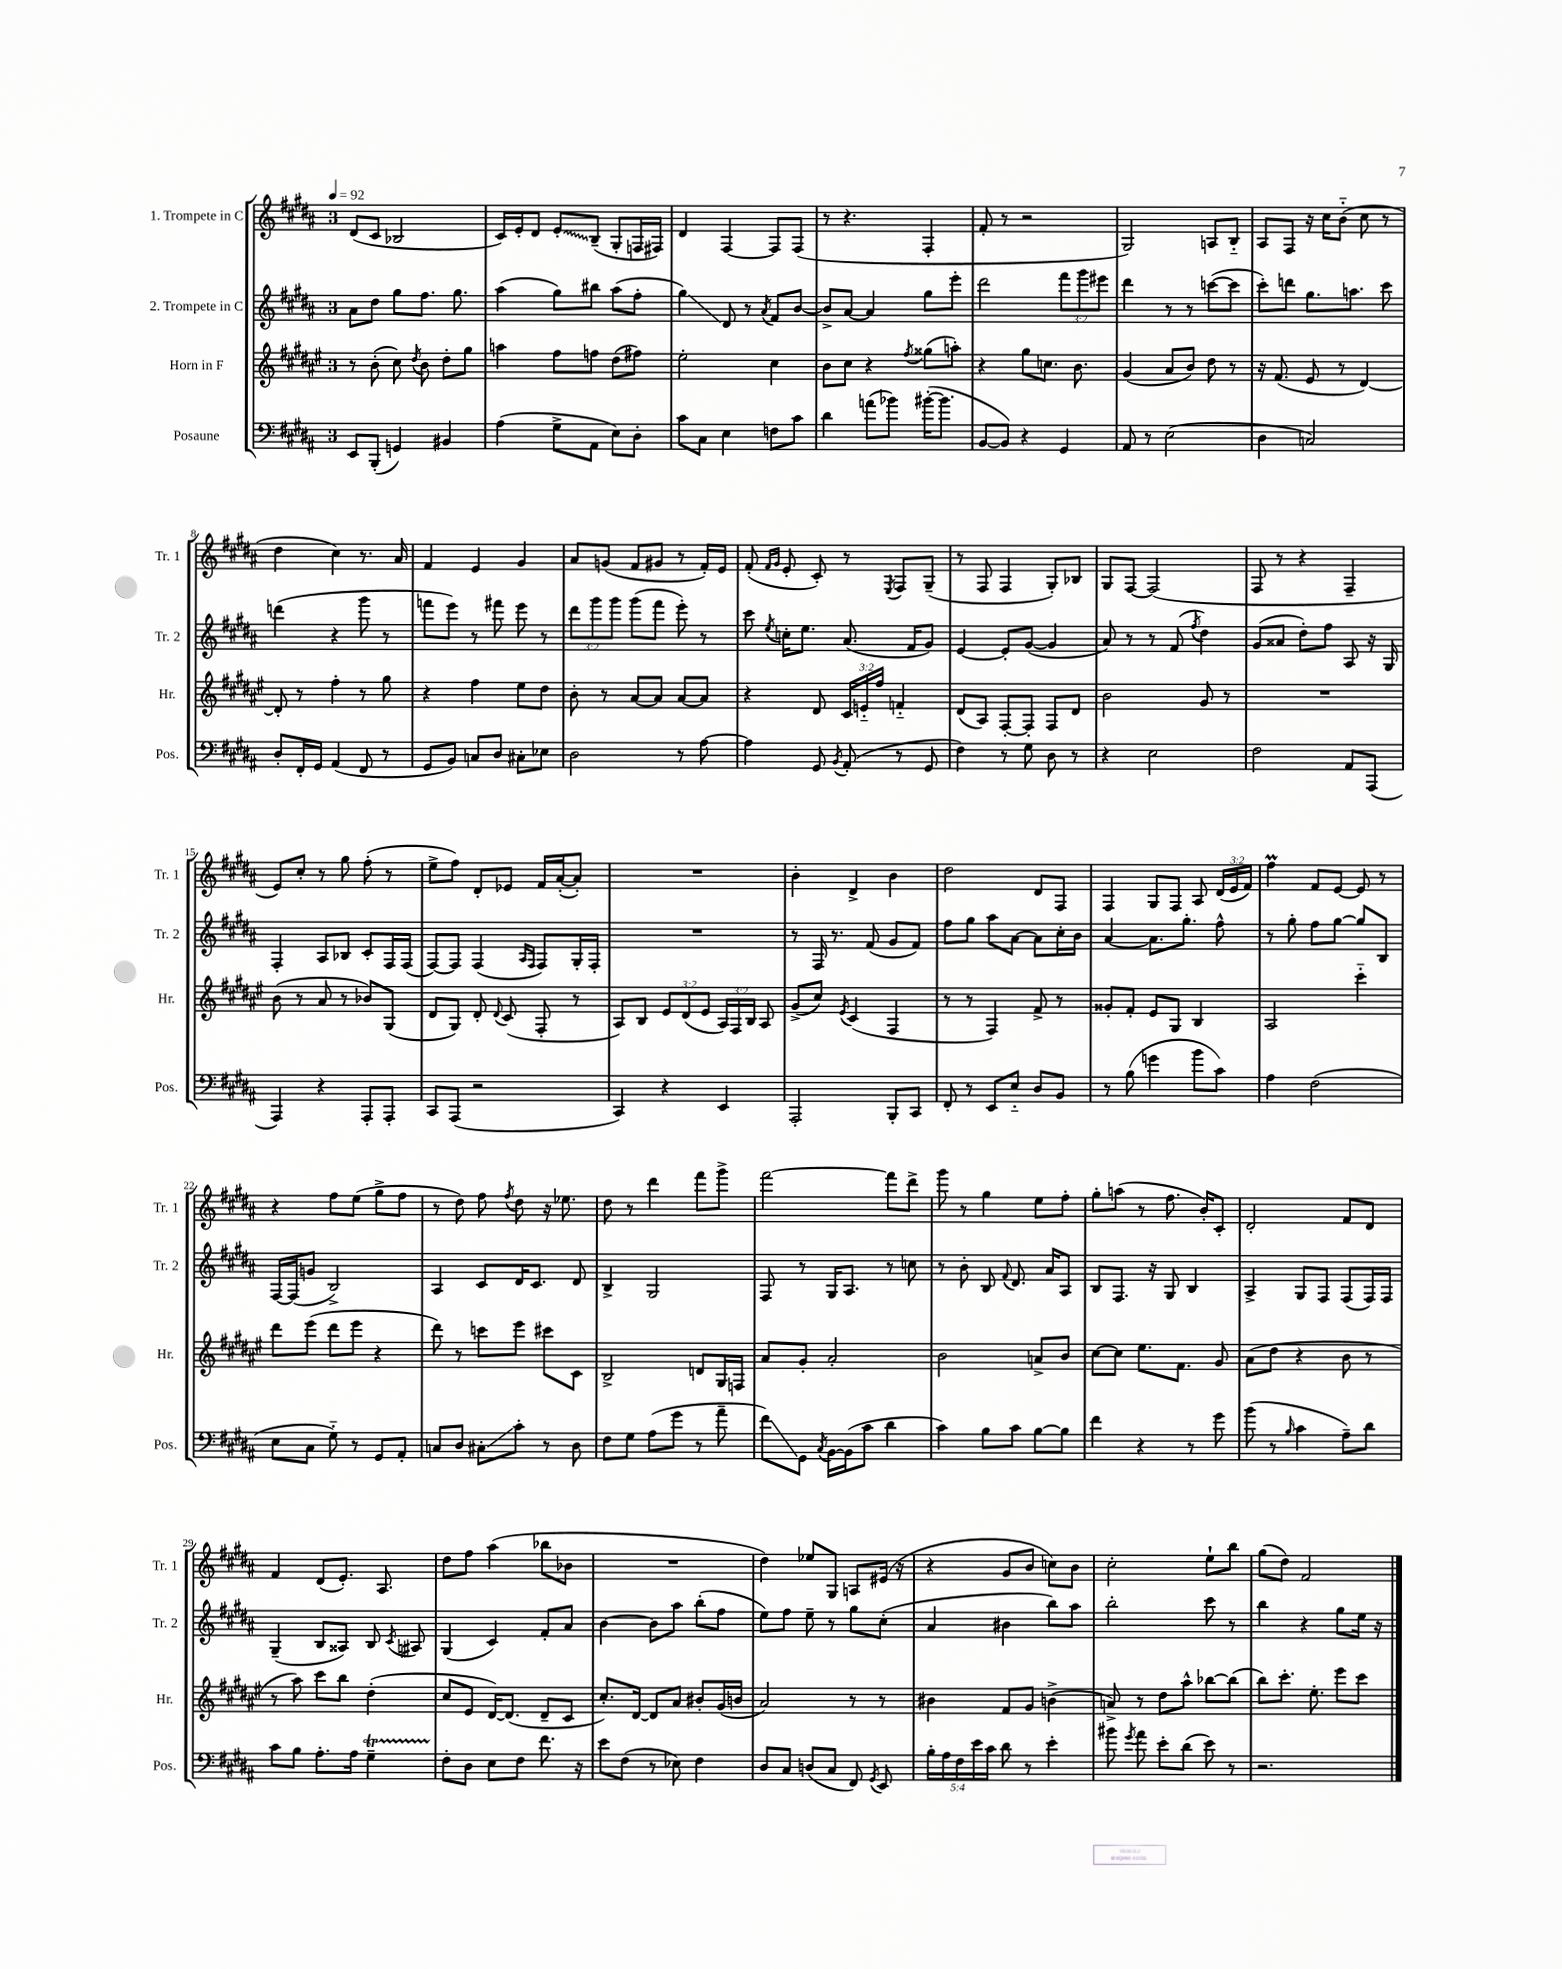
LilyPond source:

<<
\new StaffGroup <<
\new Staff = "s0" \with { instrumentName = "1. Trompete in C" shortInstrumentName = "Tr. 1" } {
    \clef treble \key b \major \once \override Staff.TimeSignature.style = #'single-digit \time 3/4 \override Staff.TupletNumber.text = #tuplet-number::calc-fraction-text \tempo 4 = 92
    \autoBeamOff dis'8[( cis'8] bes2 |
    cis'16[) e'16-. dis'8] \once \override Glissando.style = #'zigzag e'8[-.\glissando b8]--( gis8[-. f16 fis16]) |
    dis'4 fis4~ fis8[ fis8]( |
    r8 r4. fis4-. |
    fis'8-. r8 r2 |
    gis2) a8[ b8]-_ |
    ais8[ fis8] r16 cis''16[ b'8]-_( cis''8 r8 |
    dis''4 cis''4) r8. ais'16 |
    fis'4 e'4 gis'4 |
    ais'8[ g'8]( fis'8[ gis'8] r8 fis'16[-.) e'16] |
    fis'8-.( \grace { fis'16[ gis'16] } e'8-. cis'8-.) r8 \acciaccatura { e8 } fis8[ gis8]--( |
    r8 fis8 fis4 gis8[-.) bes8] |
    gis8[ fis8]~ fis2( |
    fis8 r8 r4 fis4-- |
    e'8[) cis''8]-. r8 gis''8 fis''8-.( r8 |
    e''8[-> fis''8]) dis'8[-. ees'8] fis'16[ ais'16~-.( ais'8]-.) |
    R2. |
    b'4-. dis'4-> b'4 |
    dis''2 dis'8[ fis8] |
    fis4 gis8[ fis8] ais8 \tuplet 3/2 { dis'16[( e'16 fis'16]) } |
    fis''4\prall fis'8[ e'8]~ e'8 r8 |
    r4 fis''8[ e''8]( gis''8[-> fis''8] |
    r8 dis''8) fis''8 \acciaccatura { fis''8 } dis''8 r16 ees''8. |
    dis''8 r8 dis'''4 fis'''8[ gis'''8]-> |
    fis'''2~ fis'''8[ dis'''8]-> |
    gis'''8 r8 gis''4 e''8[ fis''8]-. |
    gis''8[-. a''8]( r8 fis''8. b'16[-.) cis'8]-. |
    dis'2-. fis'8[ dis'8] |
    fis'4 dis'8[( e'8.]-.) ais8. |
    dis''8[ fis''8] ais''4( bes''8[ bes'8] |
    R2. |
    dis''4) ees''8[ gis8] a8[ eis'16]( r16 |
    r4 gis'8[ b'8] c''8[) b'8] |
    cis''2-. e''8[-! b''8] |
    gis''8[( dis''8]) fis'2 \bar "|." |
}
\new Staff = "s1" \with { instrumentName = "2. Trompete in C" shortInstrumentName = "Tr. 2" } {
    \clef treble \key b \major \once \override Staff.TimeSignature.style = #'single-digit \time 3/4 \override Staff.TupletNumber.text = #tuplet-number::calc-fraction-text
    \autoBeamOff ais'8[ dis''8] gis''8[ fis''8.] gis''8. |
    ais''4( gis''8[) bis''8] ais''8[( fis''8]-. |
    gis''4\glissando) dis'8 r8 \acciaccatura { ais'8 } fis'8[ b'8]~ |
    b'8[-> ais'8]~ ais'4 gis''8[ e'''8]-. |
    dis'''2 \tuplet 3/2 { fis'''8[ gis'''8 eis'''8] } |
    dis'''4 r8 r8 c'''8[~( c'''8] |
    cis'''8[-.) d'''8] gis''8.[ a''8.] cis'''8 |
    d'''4( r4 gis'''8 r8 |
    f'''8[ e'''8]) r8 fis'''8 e'''8 r8 |
    \tuplet 3/2 { dis'''8[ gis'''8 gis'''8] } gis'''8[( fis'''8] e'''8-.) r8 |
    cis'''8 \acciaccatura { e''8 } c''16[-. e''8.] ais'8.( fis'16[ gis'8]) |
    e'4~ e'8[-. gis'8]~( gis'4 |
    ais'8) r8 r8 fis'8( \acciaccatura { fis''8 } dis''4) |
    gis'8[( aisis'8] dis''8[-.) fis''8] ais8 r16 gis16 |
    fis4-. ais8[ bes8] cis'8[-. fis16 fis16]( |
    fis8[~) fis8] fis4( \grace { ais16[ fis16] } fis8[) gis16-. fis16]-. |
    R2. |
    r8 fis16 r8. fis'8( gis'8[ fis'8]) |
    fis''8[ gis''8] ais''8[ ais'8]~ ais'8[ cis''16-. b'16] |
    ais'4~ ais'8.[ gis''8.]-. fis''8-^ |
    r8 gis''8-. fis''8[ gis''8]~ gis''8[ b8] |
    fis16[~ fis16( g'8] b2->) |
    ais4 cis'8[ dis'16 cis'8.] dis'8 |
    b4-> gis2 |
    fis8 r8 gis16[ ais8.] r8 c''8 |
    r8 b'8-. b8 \appoggiatura { fis'8 } dis'8. ais'16[ ais8] |
    b8[ fis8.] r16 gis8 b4 |
    ais4-> gis8[ fis8] fis8[( fis16) fis16] |
    gis4--( b8[ aisis8]) b8 \acciaccatura { cis'8 } ais8 |
    gis4( cis'4) fis'8[-. ais'8] |
    b'4~ b'8[ ais''8] b''8[-.( fis''8] |
    e''8[) fis''8] e''8-- r8 gis''8[ cis''8]-.( |
    ais'4 bis'4 b''8[) ais''8] |
    b''2-. cis'''8 r8 |
    b''4 r4 gis''8[ e''16] r16 \bar "|." |
}
\new Staff = "s2" \with { instrumentName = "Horn in F" shortInstrumentName = "Hr." } {
    \clef treble \key fis \major \once \override Staff.TimeSignature.style = #'single-digit \time 3/4 \override Staff.TupletNumber.text = #tuplet-number::calc-fraction-text
    \autoBeamOff r8 b'8-.( cis''8) \acciaccatura { dis''8 } b'8 dis''8[-. gis''8] |
    a''4 fis''8[ f''8] dis''8[( fis''8]) |
    eis''2-. cis''4 |
    b'8[ cis''8] r4 \acciaccatura { fis''8 } gisis''8[( a''8]-.) |
    r4 gis''8[ c''8.] b'8. |
    gis'4( ais'8[ b'8]) dis''8 r8 |
    r16 fis'8.( eis'8 r8 dis'4~) |
    dis'8-. r8 fis''4-. r8 gis''8 |
    r4 fis''4 eis''8[ dis''8] |
    b'8-. r8 ais'8[~ ais'8] ais'8[~ ais'8] |
    r4 dis'8 \tuplet 3/2 { cis'16[ e'16-_ fis''16] } f'4-_ |
    dis'8[( ais8]) fis8[~-. fis8]-. fis8[ dis'8] |
    b'2 gis'8 r8 |
    R2. |
    b'8( r8 ais'8 r8 bes'8[) gis8]( |
    dis'8[ gis8]) dis'8-. \appoggiatura { dis'8 } cis'8( fis8-. r8 |
    ais8[) b8] \tuplet 3/2 { eis'8[ dis'8( eis'8] } \tuplet 3/2 { ais16[) fis16 b16] } ais8 |
    gis'8[->( cis''8]) \acciaccatura { eis'8 } cis'4( fis4 |
    r8 r8 fis4) fis'8-> r8 |
    gisis'8[-. fis'8]-. eis'8[ gis8] b4 |
    ais2 cis'''4-_ |
    dis'''8[ eis'''8]( dis'''8[ eis'''8] r4 |
    dis'''8) r8 c'''8[ eis'''8] cis'''8[ cis'8] |
    b2-> d'8[ gis16 f16] |
    ais'8[ gis'8]-. ais'2-. |
    b'2 a'8[-> b'8] |
    cis''8[~ cis''8] eis''8.[ fis'8.] gis'8 |
    ais'8[( dis''8] r4 b'8 r8 |
    r8 ais''8) cis'''8[ b''8] dis''4-.( |
    cis''8[ eis'8] dis'16[~) dis'8.]( dis'8[-- cis'8] |
    cis''8.[-.) dis'16]~ dis'8[ ais'8] bis'8[-. gis'16( b'16] |
    ais'2) r8 r8 |
    bis'4 fis'8[ gis'8] b'4->( |
    a'8->) r8 dis''8[ ais''8]-^ bes''8[~ bes''8]( |
    b''8[) cis'''8.]-. eis''8.-. eis'''8[ cis'''8] \bar "|." |
}
\new Staff = "s3" \with { instrumentName = "Posaune" shortInstrumentName = "Pos." } {
    \clef bass \key b \major \once \override Staff.TimeSignature.style = #'single-digit \time 3/4 \override Staff.TupletNumber.text = #tuplet-number::calc-fraction-text
    \autoBeamOff e,8[ b,,8]-.( g,4) bis,4 |
    ais4( gis8[-> ais,8] e8[) dis8]-. |
    cis'8[ cis8] e4 f8[ cis'8] |
    dis'4 a'8[( bes'8]) bis'16[~-.( bis'8.] |
    b,8[~ b,8]) r4 gis,4 |
    ais,8 r8 e2( |
    dis4 c2) |
    dis8[-. fis,16-. gis,16] ais,4( fis,8 r8 |
    gis,8[ b,8]) c8[ dis8] cis8[-. ees8] |
    dis2 r8 ais8~ |
    ais4 gis,8 \acciaccatura { b,8 } ais,8-.( r8 gis,8 |
    fis4) r8 gis8 dis8 r8 |
    r4 e2 |
    fis2 ais,8[ ais,,8]( |
    ais,,4) r4 ais,,8[-. ais,,8]-. |
    cis,8[ ais,,8]( r2 |
    cis,4) r4 e,4 |
    ais,,2-. b,,8[-. cis,8] |
    fis,8-. r8 e,8[ e8]-_ dis8[ b,8] |
    r8 b8( g'4 b'8[ cis'8]) |
    ais4 fis2( |
    e8[ cis8] gis8-_) r8 gis,8[ ais,8]-. |
    c8[ dis8] cis8[-.\glissando cis'8]-. r8 dis8 |
    fis8[ gis8] ais8[( gis'8] r8 ais'8-- |
    fis'8[\glissando) gis,8] \acciaccatura { cis8 } b,16[~ b,16( cis'8] dis'4 |
    cis'4) b8[ cis'8] b8[~ b8] |
    fis'4 r4 r8 gis'8 |
    b'8( r8 \grace { b16 } cis'4 ais8[--) dis'8] |
    cis'8[ b8] ais8.[-. ais16] gis4--\startTrillSpan |
    fis8[-.\stopTrillSpan dis8] e8[ fis8] fis'8. r16 |
    e'8[ fis8]( r8 ees8) fis4 |
    dis8[ cis8] d8[( cis8] fis,8) \acciaccatura { gis,8 } e,8 |
    \tuplet 5/4 { b16[-. ais16 fis16 e'16 cis'16] } dis'8 r8 e'4-. |
    bis'8 \acciaccatura { gis'8 } ais'8 e'8[-. dis'8]( e'8) r8 |
    r2. \bar "|." |
}
>>
>>
